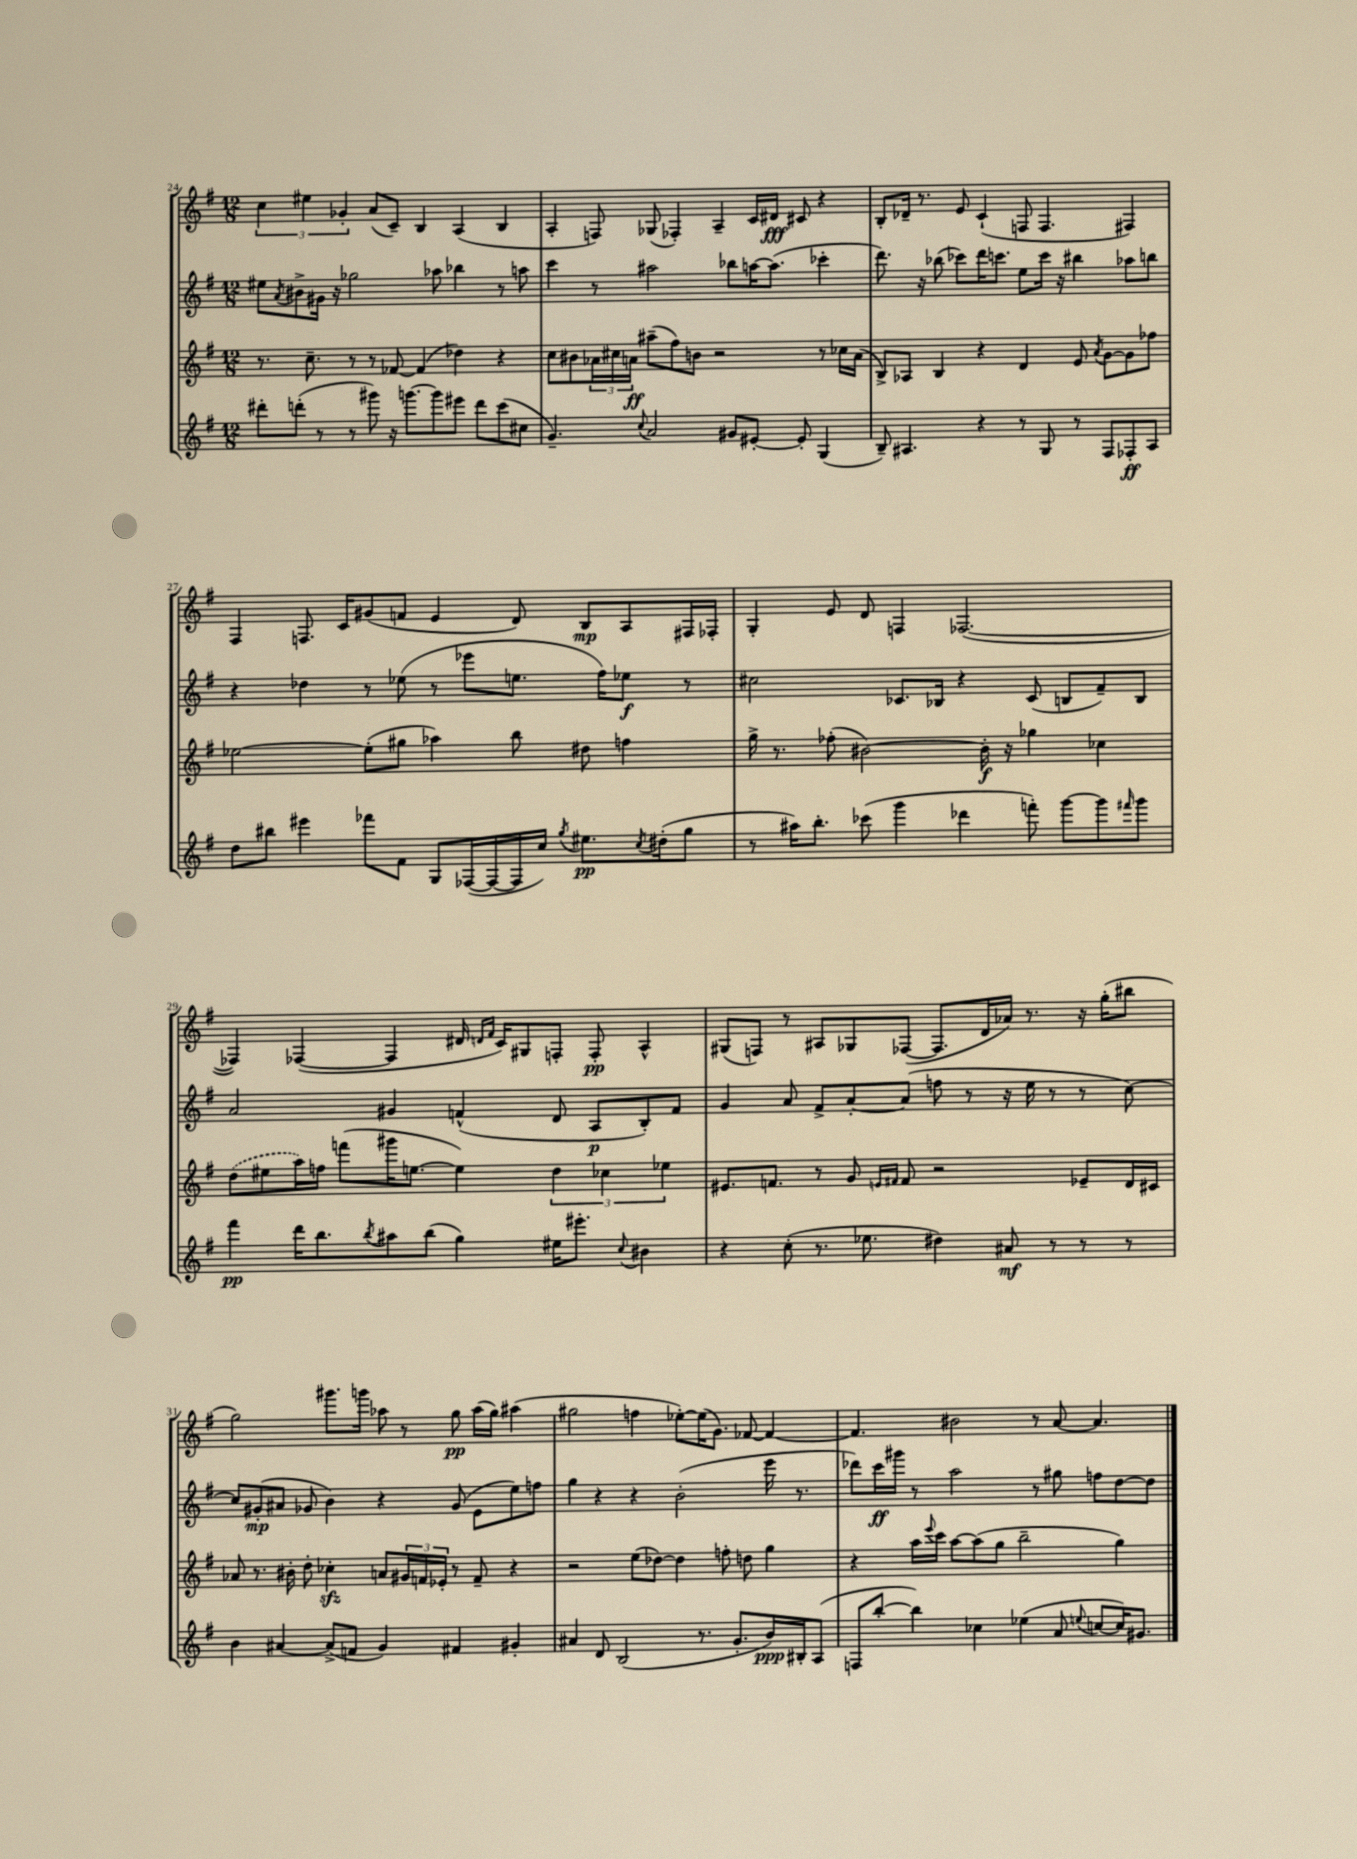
<<
\new StaffGroup <<
\new Staff = "s0" {
    \clef treble \key g \major \numericTimeSignature \time 12/8
    \tuplet 3/2 { c''4 eis''4 ges'4-. } a'8( c'8--) b4 a4( b4 |
    a4-. f8) ges8( fes4-.) a4-- c'16 dis'16\fff cis'8 r4 |
    b8-. des'16-- r8. e'8 c'4-!( f8 f4. fis4) |
    fis4 f8. c'16 gis'8( f'8 e'4 d'8) b8\mp a8 fis16 fes16-. |
    g4-. e'8 d'8 f4 fes2.~( |
    fes4) fes4~( fes4 dis'16 \grace { d'16 fis'16 } c'16) gis8 f8-. f8-.\pp a4-^ |
    gis8( f8) r8 ais8 ges8 fes8~( fes8. d'16 aes'16) r8. r16 g''16-.( bis''8 |
    g''2) gis'''8. g'''16 aes''8 r8 g''8\pp aes''16( g''16) ais''4( |
    gis''2 f''4 ees''8~-.) ees''16( g'8.) fes'8~ fes'4~ |
    fes'4. bis'2 r8 a'8~ a'4. \bar "|." |
}
\new Staff = "s1" {
    \clef treble \key g \major \numericTimeSignature \time 12/8
    eis''8 \acciaccatura { a'8 } bis'8-> gis'16 r16 ges''2 aes''8 bes''4 r8 a''8 |
    c'''4 r8 ais''2 bes''8 a''16~ a''8.( ces'''4-. |
    d'''8.) r16 bes''8( ces'''8) d'''16 c'''8. e''8 c'''16 r16 bis''4 aes''8 b''8 |
    r4 des''4 r8 ees''8( r8 ees'''8 e''8. fis''16) ees''8\f r8 |
    cis''2 ces'8. bes16 r4 ces'8( b8 fis'8--) b8 |
    a'2 gis'4 f'4-^( d'8 a8\p b8-.) f'8 |
    g'4 a'8 fis'8-> a'8~-. a'8( f''8 r8 r16 e''16 r8 r8 c''8~) |
    c''8 gis'8-.\mp( ais'8 ges'8 b'4) r4 ges'8( e'8 e''8) f''8 |
    g''4 r4 r4 b'2-.( e'''16 r8. |
    des'''8) c'''16\ff gis'''16 r8 a''2 r8 gis''8 f''8 d''8~ d''8 \bar "|." |
}
\new Staff = "s2" {
    \clef treble \key g \major \numericTimeSignature \time 12/8
    r8. c''8.-- r8 r8 fes'8~ fes'4( des''4) r4 |
    c''8 bis'8 \tuplet 3/2 { aes'16 cis''16 a'16\ff } ais''8--( fis''8) b'8 r2 r8 ces''16 a'16( |
    b8->) aes8 b4 r4 d'4 e'8 \acciaccatura { a'8 } g'8~ g'8 fes''8 |
    ees''2~ ees''8-.( gis''8 aes''4) b''8 dis''8 f''4 |
    g''16-> r8. fes''8-.( bis'2~) bis'16-.\f r16 ges''4 ces''4 |
    \once \slurDashed d''8( eis''8 a''16) f''16 f'''8( gis'''16 e''8.~ e''4) \tuplet 3/2 { d''4 ces''4 ees''4 } |
    eis'8. f'8. r8 g'8 \grace { e'16 fis'16 } fis'8 r2 ees'8-- d'16 cis'16 |
    aes'8 r8. bis'16-. d''8-. ces''4-.\sfz a'8 \tuplet 3/2 { gis'16 f'16 ees'16-. } r8 f'8-- r4 |
    r2 e''8( des''8~) des''4 f''8-. d''8 g''4 |
    r4 a''16 \appoggiatura { e'''8 } c'''16 a''8~ a''8( g''8 b''2-- g''4) \bar "|." |
}
\new Staff = "s3" {
    \clef treble \key g \major \numericTimeSignature \time 12/8
    dis'''8-. d'''8-.( r8 r8 gis'''8) r16 g'''8.~ g'''8 eis'''8 d'''8 c'''8( cis''8 |
    g'4.--) \appoggiatura { c''8 } a'2 gis'8 eis'8~-. eis'8-. g4( |
    b8--) ais4. r4 r8 g8 r8 fis8 fes8-.\ff ais8 |
    d''8 bis''8 eis'''4 fes'''8 fis'8 g8 fes16~( fes16~ fes16 c''16) \acciaccatura { g''8 } eis''8.\pp \acciaccatura { c''8 } dis''16-.( g''8 |
    r8 ais''16) b''8.-. ces'''8( g'''4 des'''4 f'''8-.) g'''8~ g'''8 \grace { fis'''16 } g'''8 |
    fis'''4\pp d'''16 b''8. \acciaccatura { b''8 } ais''8 b''8( g''4) eis''16 eis'''8.-. \appoggiatura { c''8 } bis'4 |
    r4 c''8-.( r8. ees''8. dis''4) ais'8\mf r8 r8 r8 |
    b'4 ais'4~ ais'8->( f'8 g'4) fis'4 gis'4-. |
    ais'4 d'8 b2( r8. g'8.-. b'16\ppp) bis16-. a8( |
    f8 b''8~-. b''4) ces''4 ees''4( a'8 \appoggiatura { e''8 } c''8~ c''16) gis'8. \bar "|." |
}
>>
>>
\layout { \context { \Score currentBarNumber = #24 } }
